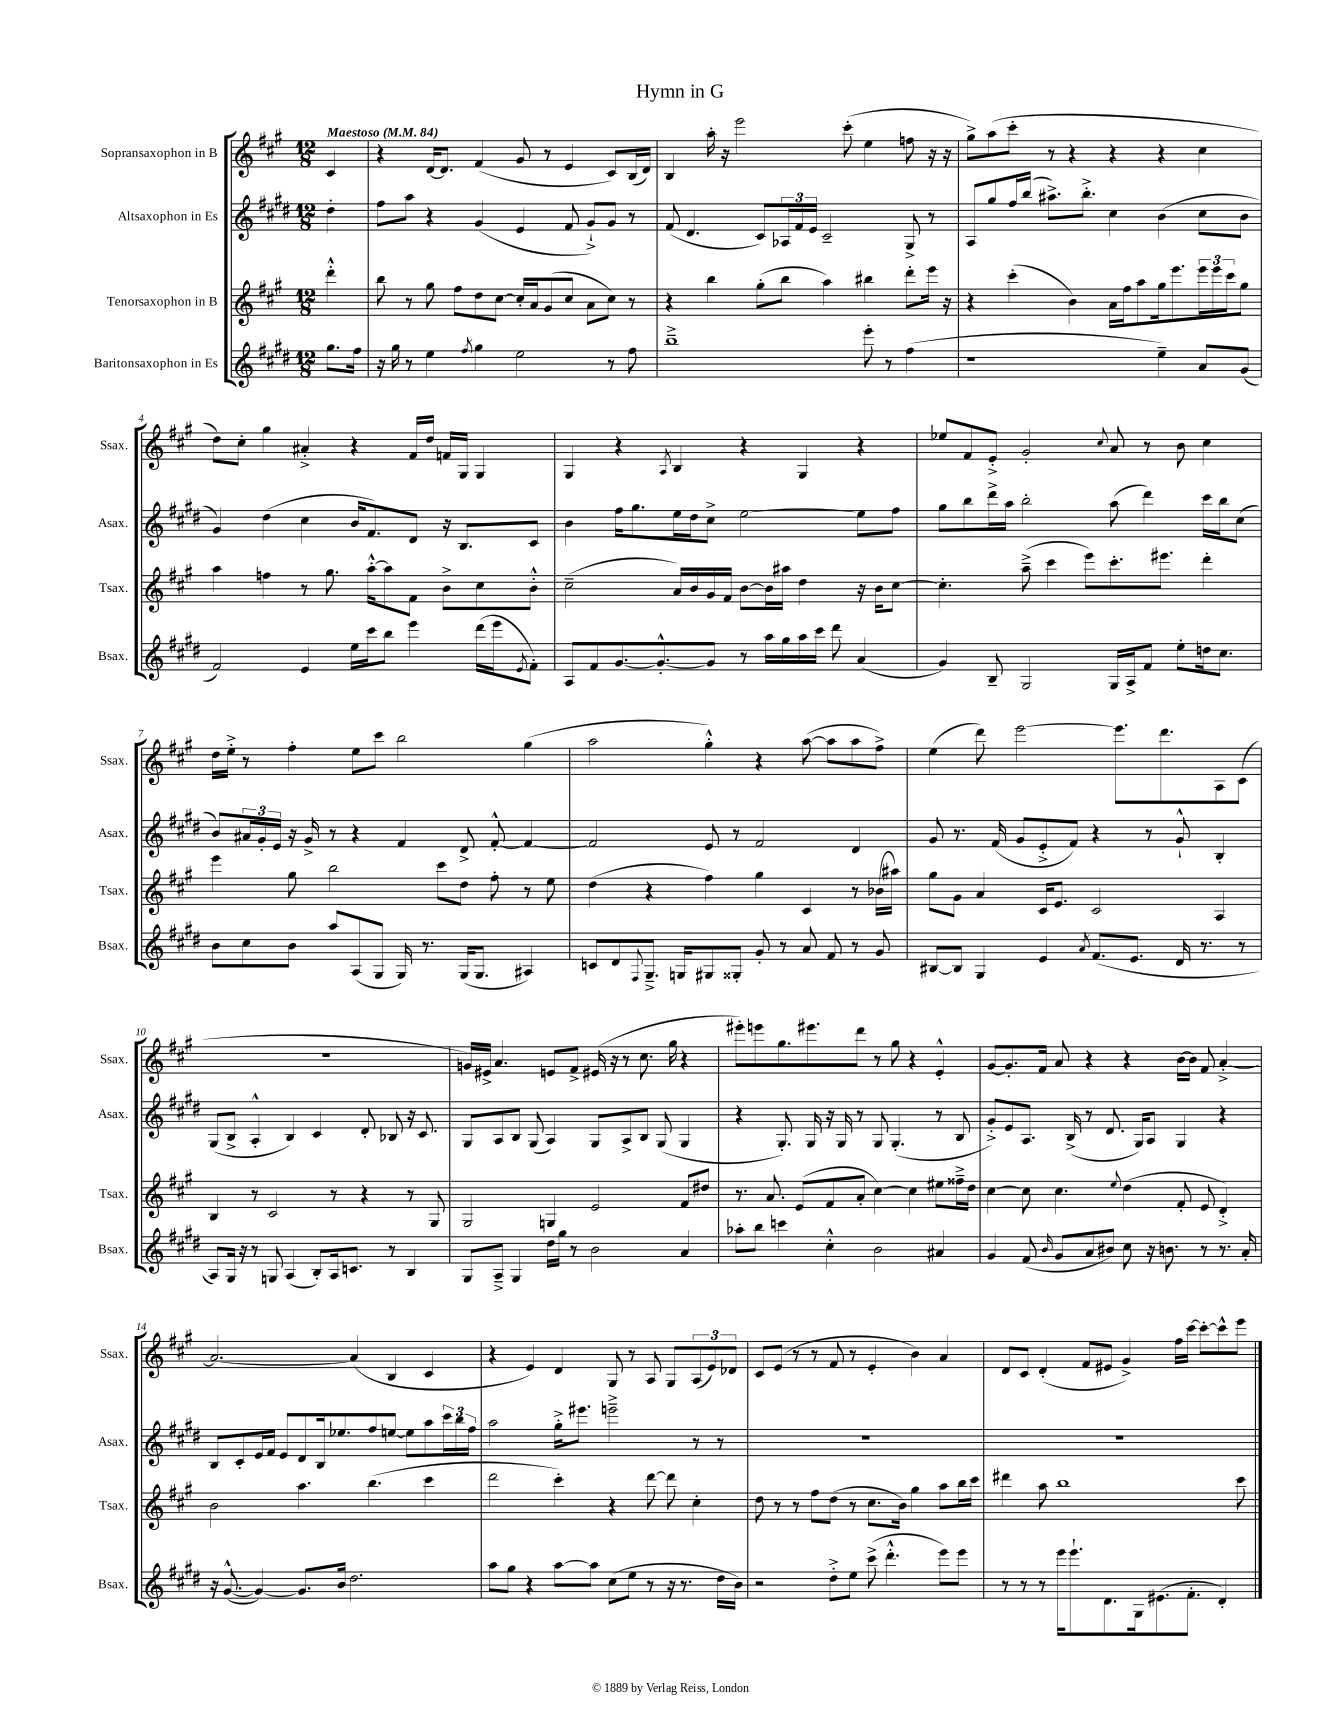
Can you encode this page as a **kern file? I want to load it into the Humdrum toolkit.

**kern	**kern	**kern	**kern
*staff4	*staff3	*staff2	*staff1
*clefG2	*clefG2	*clefG2	*clefG2
*k[f#c#g#d#]	*k[f#c#g#]	*k[f#c#g#d#]	*k[f#c#g#]
*M12/8	*M12/8	*M12/8	*M12/8
*MM84	*MM84	*MM84	*MM84
8.gg#	4ddd'^^	4dd#'	4c#
16ff#	.	.	.
=	=	=	=
16r	8bb	8ff#	4r
16gg#	.	.	.
8r	8r	8aa	.
4ee	8gg#	4r	[16d
.	.	.	8.d]
.	8ff#	.	.
8qff#	.	.	.
4gg#	8dd	(4g#	(4f#
.	[8cc#	.	.
2ee	16cc#']	4e	8g#
.	16a	.	.
.	(8g#	.	8r
.	8cc#	8f#	4e
.	8a	8g#`^)	.
8r	8cc#)	8g#	8c#)
8ff#	8r	8r	(16B
.	.	.	16d)
=	=	=	=
1bb~^	4r	(8f#	4B
.	.	4.d#	.
.	4bb	.	16aa'
.	.	.	16r
.	.	.	2eee
.	(8gg#'	8c#)	.
.	8bb	24A-	.
.	.	24f#	.
.	.	24e	.
.	4aa)	2c#~	.
.	.	.	(8ccc#'
8eee'	4bb#	.	4ee
8r	.	.	.
(4ff#	8ddd'	8G#^	8ff
.	16eee	8r	16r
.	16r	.	16r
=	=	=	=
1r	4r	8A	8gg#^)
.	.	8gg#	(8aa
.	(4ccc#'	16ff#	8ccc#'
.	.	(16bb	.
.	.	8.aa#^)	8r
.	4b)	.	4r
.	.	8.bb'^	.
.	16a	4cc#	4r
.	16ff#	.	.
.	8aa	.	.
4ee~)	16gg#	(4b	4r
.	8.eee	.	.
8a	24eee	8cc#	4cc#
.	24eee	.	.
.	24ccc#	.	.
(8g#	8gg#	8b	.
=	=	=	=
2f#)	4aa	4g#)	8dd)
.	.	.	8cc#'
.	4ff	(4dd#	4gg#
4e	8r	4cc#	4a#'^
.	8.gg#	.	.
16ee	.	16b	4r
16ccc#	[16aa'^^	8.f#)	.
8bb	8aa]	.	.
4eee	8f#	8d#	16f#
.	.	.	16dd
.	8b^	16r	16f
.	.	8.B	16G#
(16ddd#	8cc#	.	4G#
16eee	.	.	.
8qe	.	.	.
8f#')	8b'^^	8c#	.
=	=	=	=
8A	(2cc#~	4b	4G#
8f#	.	.	.
[8.g#	.	16ff#	4r
.	.	8.gg#	.
8.g#'^^_	.	.	.
.	.	.	8qA
.	16a)	16ee	4B
.	16b	16dd#	.
8g#]	16g#	8cc#^	.
.	16f#	.	.
8r	[8b	[2ee	4r
16aa	16b]	.	.
16gg#	16aa#	.	.
16aa	4dd	.	4G#
16ccc#	.	.	.
8ddd#	.	.	.
(4a	16r	8ee]	4r
.	16b	.	.
.	[8cc#	8ff#	.
=	=	=	=
4g#)	4.cc#']	8gg#	8ee-
.	.	8bb	8f#
8B~	.	16ddd#^	8e'^
.	.	16aa	.
2G#	(8aa~^	2bb'	2g#'
.	4ccc#	.	.
.	8eee)	.	.
.	.	.	8qqcc#
16G#	8.ccc#'	(8aa	8a
16A^	.	.	.
8f#	.	4ddd#)	8r
.	8.eee#	.	.
8ee'	.	.	8b
16dd	4ddd'	16ccc#	4cc#
8.cc#	.	16bb	.
.	.	(8cc#	.
=	=	=	=
8b	4eee	8b)	16dd
.	.	.	16ee'^
8cc#	.	24a#	8r
.	.	24g#'	.
.	.	24e	.
8b	8gg#	16r	4ff#'
.	.	16g#^	.
8aa	2bb	8r	.
(8A	.	4r	8ee
8G#	.	.	8ccc#
16G#)	.	4f#	2bb
8.r	.	.	.
.	8ccc#	.	.
(16G#	8dd	8d#^	.
8.G#	.	.	.
.	8ff#'	[8f#'^^	.
4A#)	8r	4f#_	(4gg#
.	8ee	.	.
=	=	=	=
8c	(4dd	2f#]	2aa
8d#	.	.	.
8qqF#	.	.	.
8.G#~^	4r	.	.
16G	.	.	.
8G#	4ff#)	8e	4gg#'^^)
8G##'	.	8r	.
8g#'	4gg#	2f#	4r
8r	.	.	.
8a	4c#	.	([8aa
8f#	.	.	8aa]
8r	8r	4d#	8aa
8g#	(16b-	.	8ff#^)
.	16aa#)	.	.
=	=	=	=
[8B#	8gg#	8g#	(4ee
8B#]	8g#	8.r	.
4G#	4a	.	8ddd)
.	.	(16f#	.
.	.	8g#	[2eee
4e	16c#	8e'^	.
.	8.e	.	.
.	.	8f#)	.
8qa	.	.	.
(8.f#	2c#	4r	.
.	.	.	8.eee]
8.e	.	.	.
.	.	8r	.
.	.	.	8.ddd
16d#	.	8g#`^^	.
8.r	.	.	.
.	4A	4B'	8A
8r	.	.	(8c#
=	=	=	=
8A)	4B	(8G#	1.r
16G#	.	8B^	.
16r	.	.	.
8r	8r	4A'^^	.
8G	2c#	.	.
(4A	.	4B)	.
8B')	.	4c#	.
16A	8r	.	.
8.c	.	.	.
.	4r	8d#'	.
8r	.	8B-	.
4B	8r	16r	.
.	.	8.c#	.
.	8G#	.	.
=	=	=	=
8G#	2G#	8G#	16g)
.	.	.	16e#^
8A~^	.	8A	4.a
4G#	.	8B	.
.	.	(8G#	.
16dd#	4G	4A)	8e
16gg#	.	.	.
8r	.	.	8f#^
2b	2e	8G#	(16e#
.	.	.	16r
.	.	8A^	8r
.	.	8B	8.cc#
.	.	(8G#	.
.	.	.	16gg#
4a	8f#	4G#	4r
.	8dd#	.	.
=	=	=	=
8aa-'	8.r	4r	8eee#')
8bb	.	.	8eee
.	8.a	.	.
4ccc	.	8.G#')	8.gg#
.	(8e	.	.
.	.	16G#	8.eee#
4cc#'^^	8f#	16r	.
.	.	16G#	.
.	8a'	8r	8ddd
2b	[4cc#)	8G#	8r
.	.	(4.G#'	8gg#
.	4cc#]	.	4r
4a#	8ee#	8r	4e'^^
.	16ff##~^	8B	.
.	16dd	.	.
=	=	=	=
4g#	[4cc#	8g#'^)	[8g#
.	.	8e	8.g#']
(8f#	8cc#]	8.A	.
.	.	.	16f#
16qqb	.	.	.
8g#	4.cc#	.	8a
.	.	(16B^	.
8a	.	8r	4r
8b#)	.	8.d#	.
.	8qqee	.	.
8cc#	(4dd	.	4r
.	.	16G#)	.
16r	.	8A	.
8.b	.	.	.
.	8f#'	4G#	[16b
.	.	.	16b]
8r	8e	.	8f#
8.r	4d'^)	4r	[4a'^
16a'	.	.	.
=	=	=	=
16r	2b	8B	2.a_
([8.g#^^	.	.	.
.	.	8c#'	.
4g#_)	.	16e	.
.	.	16f#	.
.	.	8e	.
8.g#]	4.aa	8d#	.
.	.	16B	.
16b	.	8.ee-	.
2.dd#	.	.	(4a]
.	(4.bb	8ff#	.
.	.	[8ee	4B
.	.	8ee]	.
.	4ccc#	8aa	4c#
.	.	24ccc#	.
.	.	24bb	.
.	.	24ff#	.
=	=	=	=
8aa	2ddd	2aa	4r
8gg#	.	.	.
4r	.	.	4e)
[8aa	4ccc#')	16gg#'^	4d
.	.	8.eee#	.
8aa]	.	.	.
(8cc#	4r	2eee~^	8G#
8ee	.	.	8r
8r	[8ddd	.	8A
16r	8ddd]	.	8G#
8.r	.	.	.
.	4cc#'	8r	(12A
.	.	.	12e)
16dd#	.	8r	.
.	.	.	12d-
16b)	.	.	.
=	=	=	=
2r	8dd	1.r	8c#
.	8r	.	(8e
.	8r	.	8r
.	8ff#	.	8r
8dd#'^	(8dd	.	8f#
8ee	8r	.	8r
(8ccc#^	8.cc#	.	4e'
4.ddd#'^^	.	.	.
.	16b)	.	.
.	4gg#	.	4b)
8eee)	8aa	.	4a
8eee	16bb	.	.
.	16ccc#	.	.
=	=	=	=
8r	4ddd#	1.r	8d
8r	.	.	8c#
8r	8aa	.	(4d'
16eee	1bb	.	.
8.eee`	.	.	.
.	.	.	8f#
8.d#	.	.	8e#
.	.	.	4g#^)
16G#	.	.	.
(8.e#	.	.	.
.	.	.	16ff#
8.f#'	.	.	[16ccc#
.	.	.	8ccc#'_
4d#')	.	.	8ccc#^^]
.	8ccc#	.	8eee
==	==	==	==
*-	*-	*-	*-
